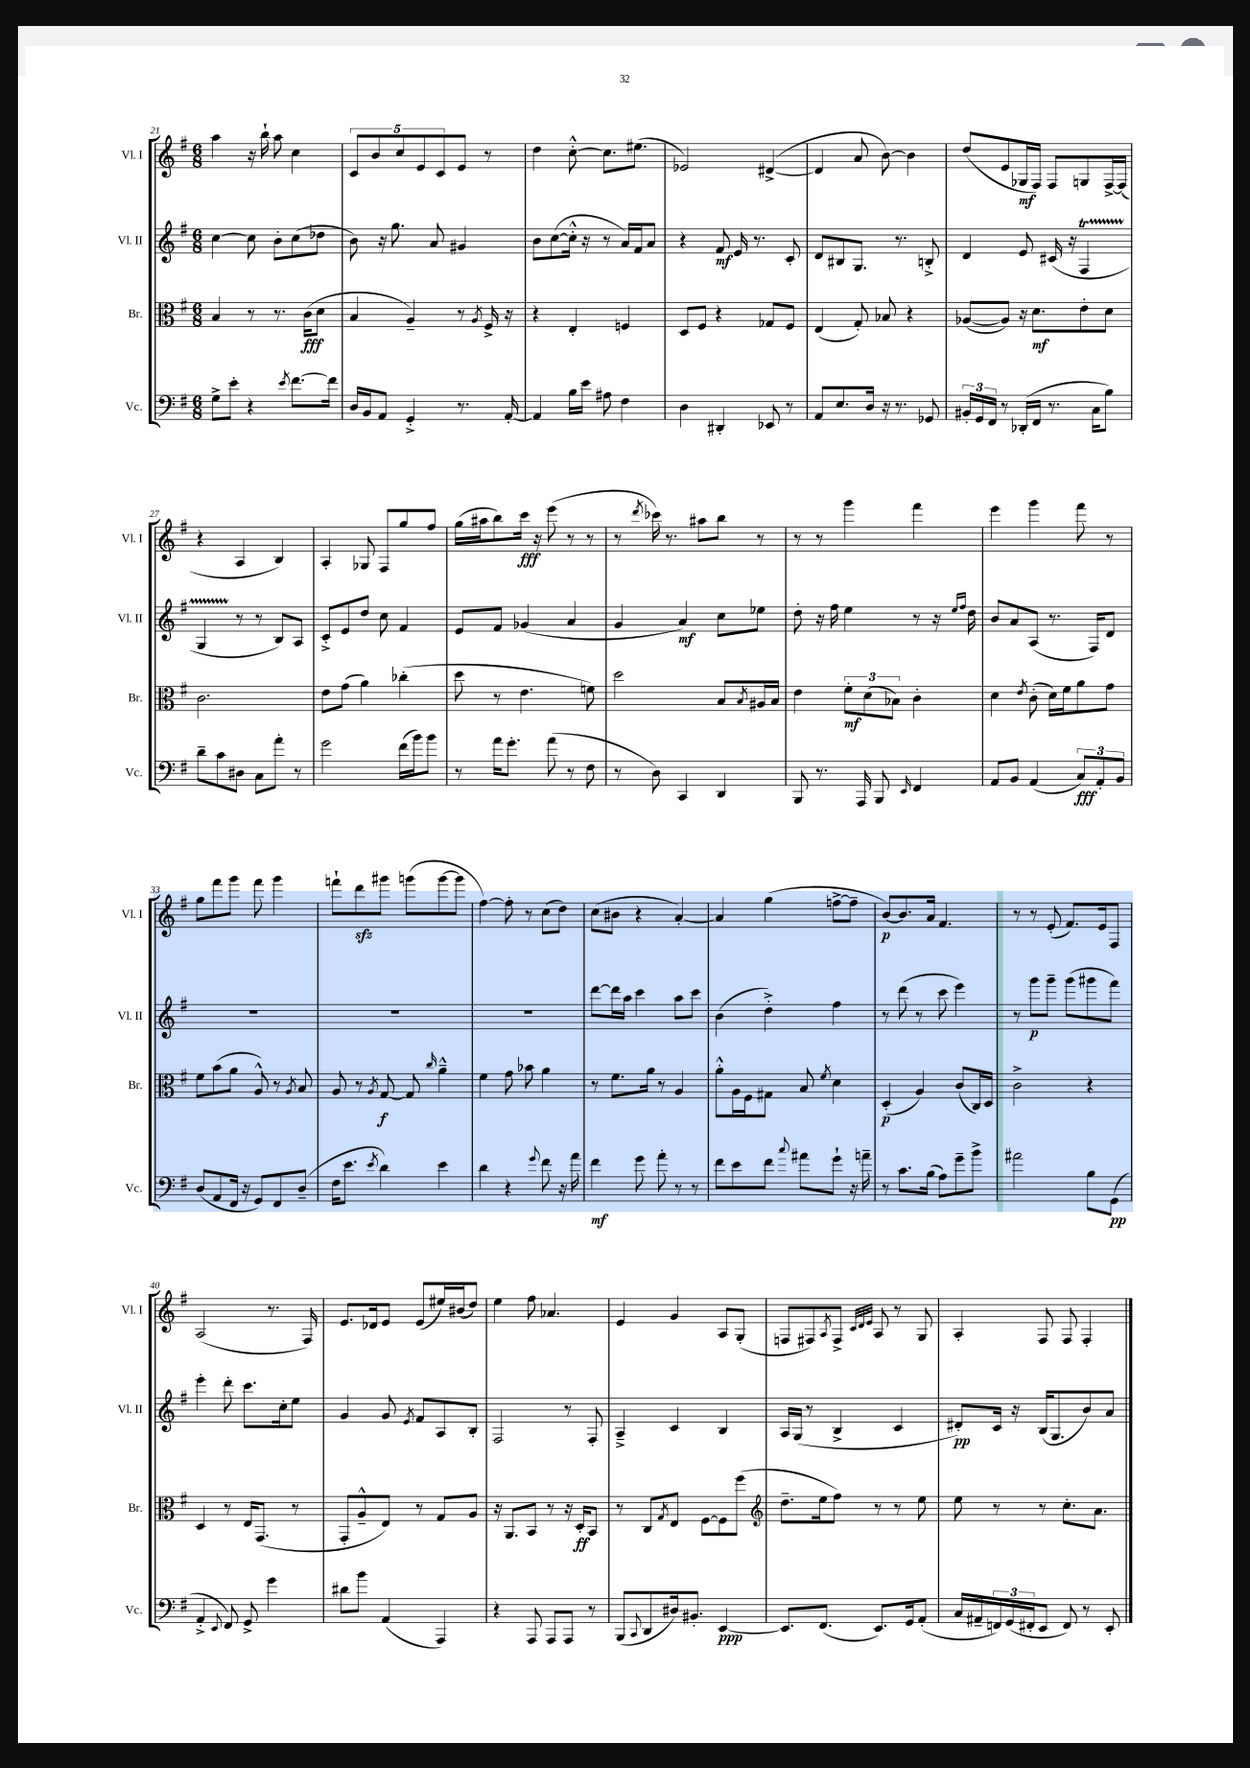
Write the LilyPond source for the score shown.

<<
\new StaffGroup <<
\new Staff = "s0" \with { instrumentName = "Vl. I" shortInstrumentName = "Vl. I" } {
    \clef treble \key g \major \numericTimeSignature \time 6/8
    a''4 r16 b''16-! a''8 c''4 |
    \tuplet 5/4 { c'8 b'8 c''8 e'8 c'8 } e'8 r8 |
    d''4 c''8~-.-^ c''8. eis''8.( |
    ees'2) dis'4~->( |
    dis'4 a'8 b'8~) b'4 |
    d''8( e'8 ges16\mf fis16) fis8 g8 fis16~-> fis16( |
    r4 a4 b4) |
    a4-. ges8 fis8 g''8 fis''8 |
    g''16( ais''16 b''8) c'''16\fff r16 e'''8( r8 r8 |
    r8 \acciaccatura { d'''8 } ces'''16) r8. ais''8 b''8 r8 |
    r8 r8 g'''4 fis'''4 |
    e'''4 g'''4 fis'''8 r8 |
    g''8 fis'''8 g'''8 fis'''8 g'''4 |
    f'''8-! d'''8\sfz gis'''8 g'''8( g'''8~ g'''8 |
    fis''4~) fis''8-. r8 c''8( d''8) |
    c''8( bis'8 r4 a'4~-.) |
    a'4 g''4( f''8~-> f''8-- |
    b'8~\p) b'8. a'16 fis'4. |
    r8 r8 e'8-.( fis'8.) e'16 fis8 |
    a2( r8. fis16) |
    e'8. des'16 e'8 e'8( eis''16) bis'16( d''8) |
    e''4 fis''8 aes'4. |
    e'4 g'4 a8 g8-.( |
    f8 fis8) \acciaccatura { a8 } fis8-> \grace { c'32 d'32 e'32 } a8 r8 g8 |
    a4-. fis8 fis8 fis4-. \bar "|." |
}
\new Staff = "s1" \with { instrumentName = "Vl. II" shortInstrumentName = "Vl. II" } {
    \clef treble \key g \major \numericTimeSignature \time 6/8
    c''4~ c''8 b'8-. c''8( des''8 |
    b'8) r16 g''8. a'8 gis'4 |
    b'8 c''8~( c''16-.-^ r16 r8 a'16) fis'16 a'8 |
    r4 fis'8\mf e'16 r8. c'8-. |
    d'8 bis8 g8. r8. b8-.-> |
    d'4 e'8 cis'16( r16 fis4\startTrillSpan |
    g4 r8\stopTrillSpan r8 b8) a8 |
    c'8-.-> e'8 d''8 c''8 fis'4 |
    e'8 fis'8 ges'4( a'4 |
    g'4 a'4\mf) c''8 ees''8 |
    d''8-. r16 fis''16 e''4 r8 r16 \grace { e''16 fis''16 } d''16 |
    b'8 a'8 a8( r8. fis16) d'8 |
    R2. |
    R2. |
    R2. |
    d'''8~ d'''16 a''16 c'''4 a''8 c'''8 |
    b'4( d''4-.->) fis''4 |
    r8 d'''8( r8 c'''8 e'''4) |
    r8 g'''8\p g'''8-- g'''8( gis'''8 fis'''8) |
    e'''4-. d'''8-. c'''8. c''16-. e''8 |
    g'4 g'8 \acciaccatura { e'8 } fis'8 a8 b8-. |
    fis2 r8 fis8-. |
    a4---> c'4 b4 |
    a16 g16( r8 b4-> c'4 |
    dis'8-.\pp) c'16 r16 b16( g8. b'8) a'8 \bar "|." |
}
\new Staff = "s2" \with { instrumentName = "Br." shortInstrumentName = "Br." } {
    \clef alto \key g \major \numericTimeSignature \time 6/8
    b4 r8 r8. c'16\fff( d'8 |
    b4 a4--) r8 \acciaccatura { a8 } fis16-> r16 |
    r4 e4-. f4 |
    d8 fis8 r4 ges8 fis8 |
    e4( g8-.) bes8 r4 |
    aes8~( aes8) r16 d'8.\mf e'8-. d'8 |
    c'2. |
    e'8 g'8( a'4) ces''4-.( |
    d''8 r8 e'4. f'8) |
    d''2 b8 \acciaccatura { b8 } ais16 b16 |
    e'4 \tuplet 3/2 { fis'8-.\mf d'8( bes8) } c'4-. |
    d'4 \acciaccatura { e'8 } c'8-.( d'16) fis'16 a'8 g'8 |
    fis'8 b'8( a'8 a8-^) r8 \acciaccatura { a8 } b8 |
    a8 r8 \acciaccatura { a8 } g8~\f g8 \grace { c''16 } a'4---^ |
    fis'4 g'8 bes'8 a'4 |
    r8 fis'8. a'16 r8 a4 |
    a'8-.-^ a16 fis16 gis8 b8 \acciaccatura { fis'8 } d'4 |
    d4-.\p( a4) c'8( c16) d16 |
    c'2-> r4 |
    d4 r8 e16 g,8.( r8 |
    g,8-. a8---^ e8) r8 g8 a8 |
    r16 a,8. b,8 r8 r16 d16-.\ff b,8 |
    r8 c8 \acciaccatura { g8 } e8 fis8~ fis8 fis''8( |
    \clef treble d''8.-- e''16 fis''8) r8 r8 e''8 |
    e''8 r8 r8 c''8.-. a'8. \bar "|." |
}
\new Staff = "s3" \with { instrumentName = "Vc." shortInstrumentName = "Vc." } {
    \clef bass \key g \major \numericTimeSignature \time 6/8
    g8-> e'8-. r4 \acciaccatura { e'8 } fis'8.~ fis'16 |
    d16 b,16 a,8 g,4-.-> r8. a,16~-. |
    a,4 b16 e'16 ais8 fis4 |
    d4 dis,4-. ees,8 r8 |
    a,8 e8. d16 r16 r8. ges,8 |
    \tuplet 3/2 { bis,16-. g,16 fis,16 } r8 des,16-.( fis,16 r8. c16 b8) |
    d'8-- c'8 dis8 c8 a'8-. r8 |
    g'2 fis'16( b'16) b'8 |
    r8 a'16 g'8.-. a'8( r8 fis8 |
    r8 d8) c,4 d,4 |
    b,,8 r8. a,,16 b,,8 \grace { e,16 } fis,4 |
    a,8 b,8 a,4( \tuplet 3/2 { c8\fff) a,8-. b,8 } |
    d8( a,8 fis,16 r16 g,8) fis,8 d8--( |
    fis16 e'8. \acciaccatura { e'8 } d'4) e'4 |
    d'4 r4 \appoggiatura { g'8 } fis'8 r16 a'16 |
    fis'4\mf g'8 a'8-. r8 r8 |
    fis'8 e'8 fis'8 \appoggiatura { c''8 } ais'8 g'8-! r16 a'16-- |
    r8 c'8. b16( a8) g'8-- b'8-> |
    ais'2 b8 g,8\pp( |
    a,4-.-> \appoggiatura { e,8 } fis,8) g,8-> g'4 |
    dis'8 b'8 a,4( a,,4) |
    r4 a,,8 a,,8 a,,8 r8 |
    b,,8( \appoggiatura { c,8 } d,8 dis16) bis,8.-. e,4~\ppp |
    e,8. fis,8.( e,8.) g,16 a,8-.( |
    c16 ais,16-- \tuplet 3/2 { f,16) g,16( fis,16-. } e,8 fis,8) r8 e,8-. \bar "|." |
}
>>
>>
\layout { \context { \Score currentBarNumber = #21 } }
